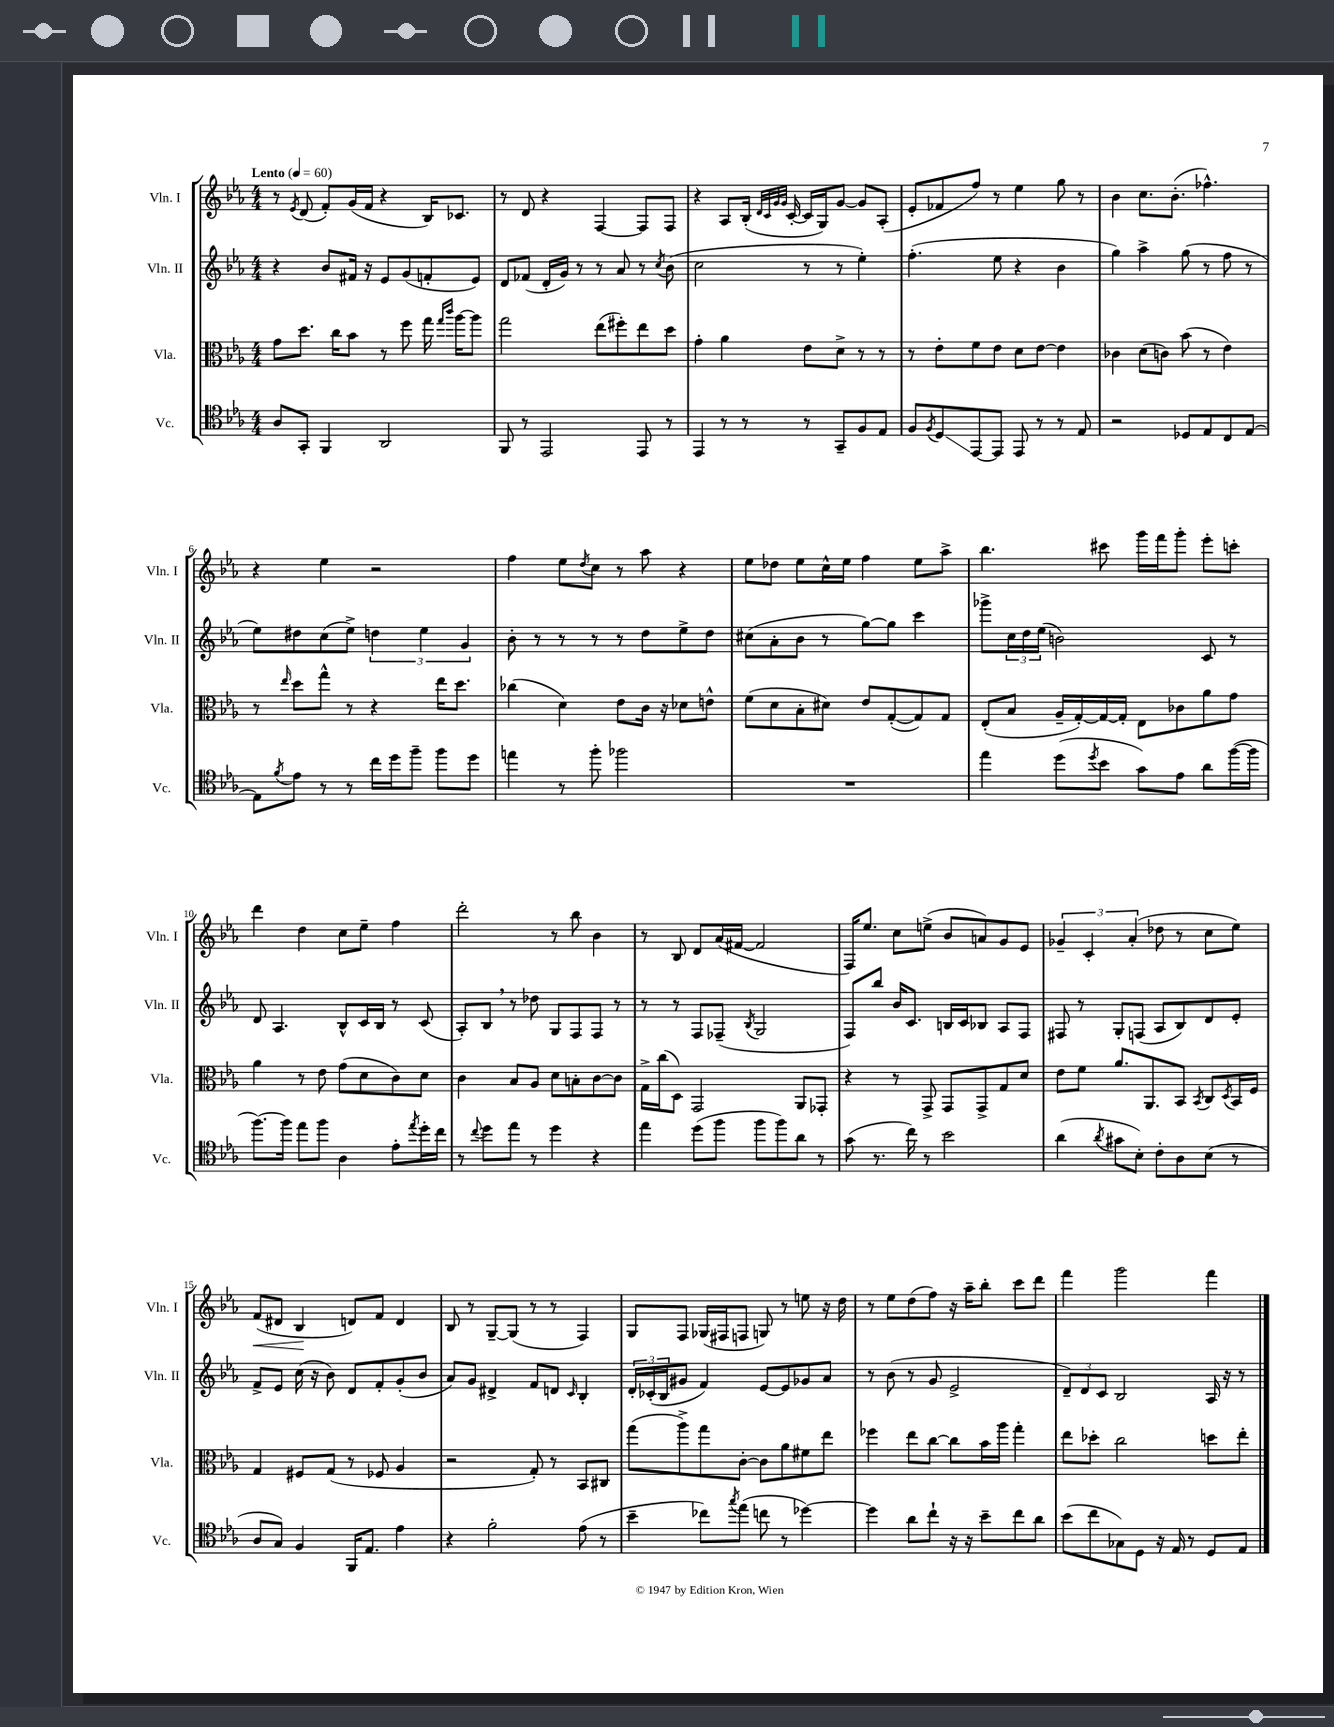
<<
\new StaffGroup <<
\new Staff = "s0" \with { instrumentName = "Vln. I" shortInstrumentName = "Vln. I" } {
    \clef treble \key ees \major \numericTimeSignature \time 4/4 \tempo "Lento" 4 = 60
    r8 \acciaccatura { ees'8 } d'8( f'8-.) g'16( f'16 r4 bes16) ces'8. |
    r8 d'8 r4 f4~ f8 f8 |
    r4 aes8 bes16-.( \grace { d'32 c'32 g'32 g'32 } c'16~-. c'16 g16) g'8~ g'8 aes8-.( |
    ees'8-. fes'8 f''8) r8 ees''4 g''8 r8 |
    bes'4 c''8. bes'8.-.( fes''4.-^) |
    r4 ees''4 r2 |
    f''4 ees''8 \acciaccatura { d''8 } c''8 r8 aes''8 r4 |
    ees''8 des''8 ees''8 c''16-^ ees''16 f''4 ees''8 aes''8-> |
    bes''4. cis'''8 g'''16 f'''16 g'''8-. ees'''8-. c'''8-. |
    d'''4 d''4 c''8 ees''8-- f''4 |
    d'''2-. r8 bes''8 bes'4 |
    r8 bes8 d'8 aes'16( fis'16~ fis'2 |
    f16) ees''8. c''8 e''8->( bes'8 a'8) g'8 ees'8 |
    \tuplet 3/2 { ges'4-- c'4-. aes'4-.( } des''8 r8 c''8 ees''8) |
    f'8\<( dis'8 bes4\! d'8) f'8 d'4 |
    bes8 r8 g8~-- g8( r8 r8 f4) |
    g8 f8 ges16( fis16 f8 g8) r8 e''8 r16 d''16 |
    r8 ees''8 d''8( f''8) r16 aes''16-- bes''8-. c'''8 d'''8 |
    f'''4 g'''2 f'''4 \bar "|." |
}
\new Staff = "s1" \with { instrumentName = "Vln. II" shortInstrumentName = "Vln. II" } {
    \clef treble \key ees \major \numericTimeSignature \time 4/4
    r4 bes'8 fis'16 r16 ees'8 g'8( f'8-. ees'8) |
    d'8 fes'8( d'16-. g'16) r8 r8 aes'8 r8 \acciaccatura { c''8 } bes'8( |
    c''2 r8 r8 ees''4-.) |
    f''4.-.( ees''8 r4 bes'4 |
    g''4) aes''4-> g''8( r8 f''8 r8 |
    ees''8) dis''8 c''8( ees''8->) \tuplet 3/2 { d''4 ees''4 g'4 } |
    bes'8-. r8 r8 r8 r8 d''8 ees''8-> d''8 |
    cis''8( aes'8-. bes'8 r8 g''8~) g''8 c'''4 |
    ges'''8-> \tuplet 3/2 { c''16 d''16 ees''16( } b'2) c'8 r8 |
    d'8 aes4. bes8-^ c'16 bes16 r8 c'8( |
    aes8-.) bes8 \breathe r8 des''8 g8 f8 f8 r8 |
    r8 r8 f8 fes8--( \acciaccatura { bes8 } g2 |
    f8) bes''8 bes'16 c'8. b16 c'16 bes8 aes8 f8 |
    fis8 r8 g8-. f8( aes8 bes8) d'8 ees'8-. |
    f'8-> ees'8 c''16( r16 bes'8) d'8 f'8-. g'8-.( bes'8 |
    aes'8) g'8 dis'4-> f'8 d'8 \grace { c'16 } bes4-. |
    \tuplet 3/2 { d'16-. ces'16-.( bes16 } gis'8 f'4) ees'8~ ees'8 ges'8 aes'8 |
    r8 bes'8( r8 g'8 ees'2-> |
    \tuplet 3/2 { d'8--) d'8 c'8 } bes2 aes16 r16 r8 \bar "|." |
}
\new Staff = "s2" \with { instrumentName = "Vla." shortInstrumentName = "Vla." } {
    \clef alto \key ees \major \numericTimeSignature \time 4/4
    g'8 d''8. c''16 bes'8 r8 f''8 g''16 \grace { g''16 c'''16 } aes''16~ aes''8 |
    g''2 ees''8( fis''8-.) ees''8 d''8 |
    g'4-. aes'4 ees'8 d'8-> r8 r8 |
    r8 ees'8-. f'8 ees'8 d'8 ees'8~ ees'4 |
    ces'4 d'8( c'8) bes'8( r8 ees'4) |
    r8 \grace { ees''16 } d''8 g''8-^ r8 r4 ees''16 d''8. |
    ces''4( d'4) ees'8 c'16 r16 des'8 e'8-^ |
    f'8( d'8 bes8-. dis'8) ees'8 g8~-.( g8) g8 |
    ees8-.( bes8 aes16-- g16~-.) g16~ g16-. ees8 ces'8 aes'8 g'8 |
    aes'4 r8 ees'8 g'8( d'8 c'8) d'8 |
    c'4 bes8 aes8 d'8 b8-. c'8~ c'8 |
    g16-> c''16( d8) g,2 aes,8 ges,8-. |
    r4 r8 g,8-> g,8 g,8-> g8 d'8 |
    ees'8 f'8 aes'8. aes,8. bes,8 \acciaccatura { bes,8 } c8 \acciaccatura { d8 } bes,16 f16 |
    g4 fis8 g8( r8 fes8 aes4 |
    r2 g8-.) r8 bes,8 cis8 |
    g''8( aes''8->) g''8 c'8~-. c'8 aes'8 fis'8 ees''8 |
    fes''4 ees''8 c''8~ c''8 bes'16 aes''16 g''4-. |
    ees''8 des''8-. c''2 d''8 ees''8-. \bar "|." |
}
\new Staff = "s3" \with { instrumentName = "Vc." shortInstrumentName = "Vc." } {
    \clef tenor \key ees \major \numericTimeSignature \time 4/4
    aes8 g,8-. f,4 aes,2 |
    f,8 r8 ees,2 ees,8 r8 |
    ees,4 r8 r8 r8 g,8-- f8 ees8 |
    f8 \acciaccatura { f8 } d8\glissando ees,8~ ees,8 ees,8 r8 r8 ees8 |
    r2 des8 ees8 c8 ees8~ |
    ees8 \acciaccatura { f'8 } ees'8 r8 r8 c''16 d''16 f''8-- f''8 d''8 |
    e''4 r8 f''8-. fes''2 |
    R1 |
    ees''4 d''8( \acciaccatura { d''8 } bes'8 g'8) ees'8 aes'8 f''16~( f''16 |
    f''8.~) f''16 ees''8 f''8 aes4 ees'8-. \acciaccatura { ees''8 } d''16-. c''16 |
    r8 \appoggiatura { c''8 } d''8 ees''8 r8 d''4 r4 |
    ees''4 d''8( f''8 f''8 f''8) aes'8 r8 |
    g'8( r8. c''16) r8 bes'2 |
    aes'4( \acciaccatura { aes'8 } gis'8 bes8-.) c'8-. aes8 bes8( r8 |
    aes8 g8) f4 f,16 ees8. ees'4 |
    r4 f'2-. ees'8( r8 |
    bes'4-- ces''8) \acciaccatura { g''8 } ees''8( c''8 r8 des''4~) |
    des''4 aes'8 c''8-! r16 r16 bes'8-- c''8 aes'8 |
    bes'8( c''8 ges8) d8 r16 ees16 r8 d8 ees8 \bar "|." |
}
>>
>>
